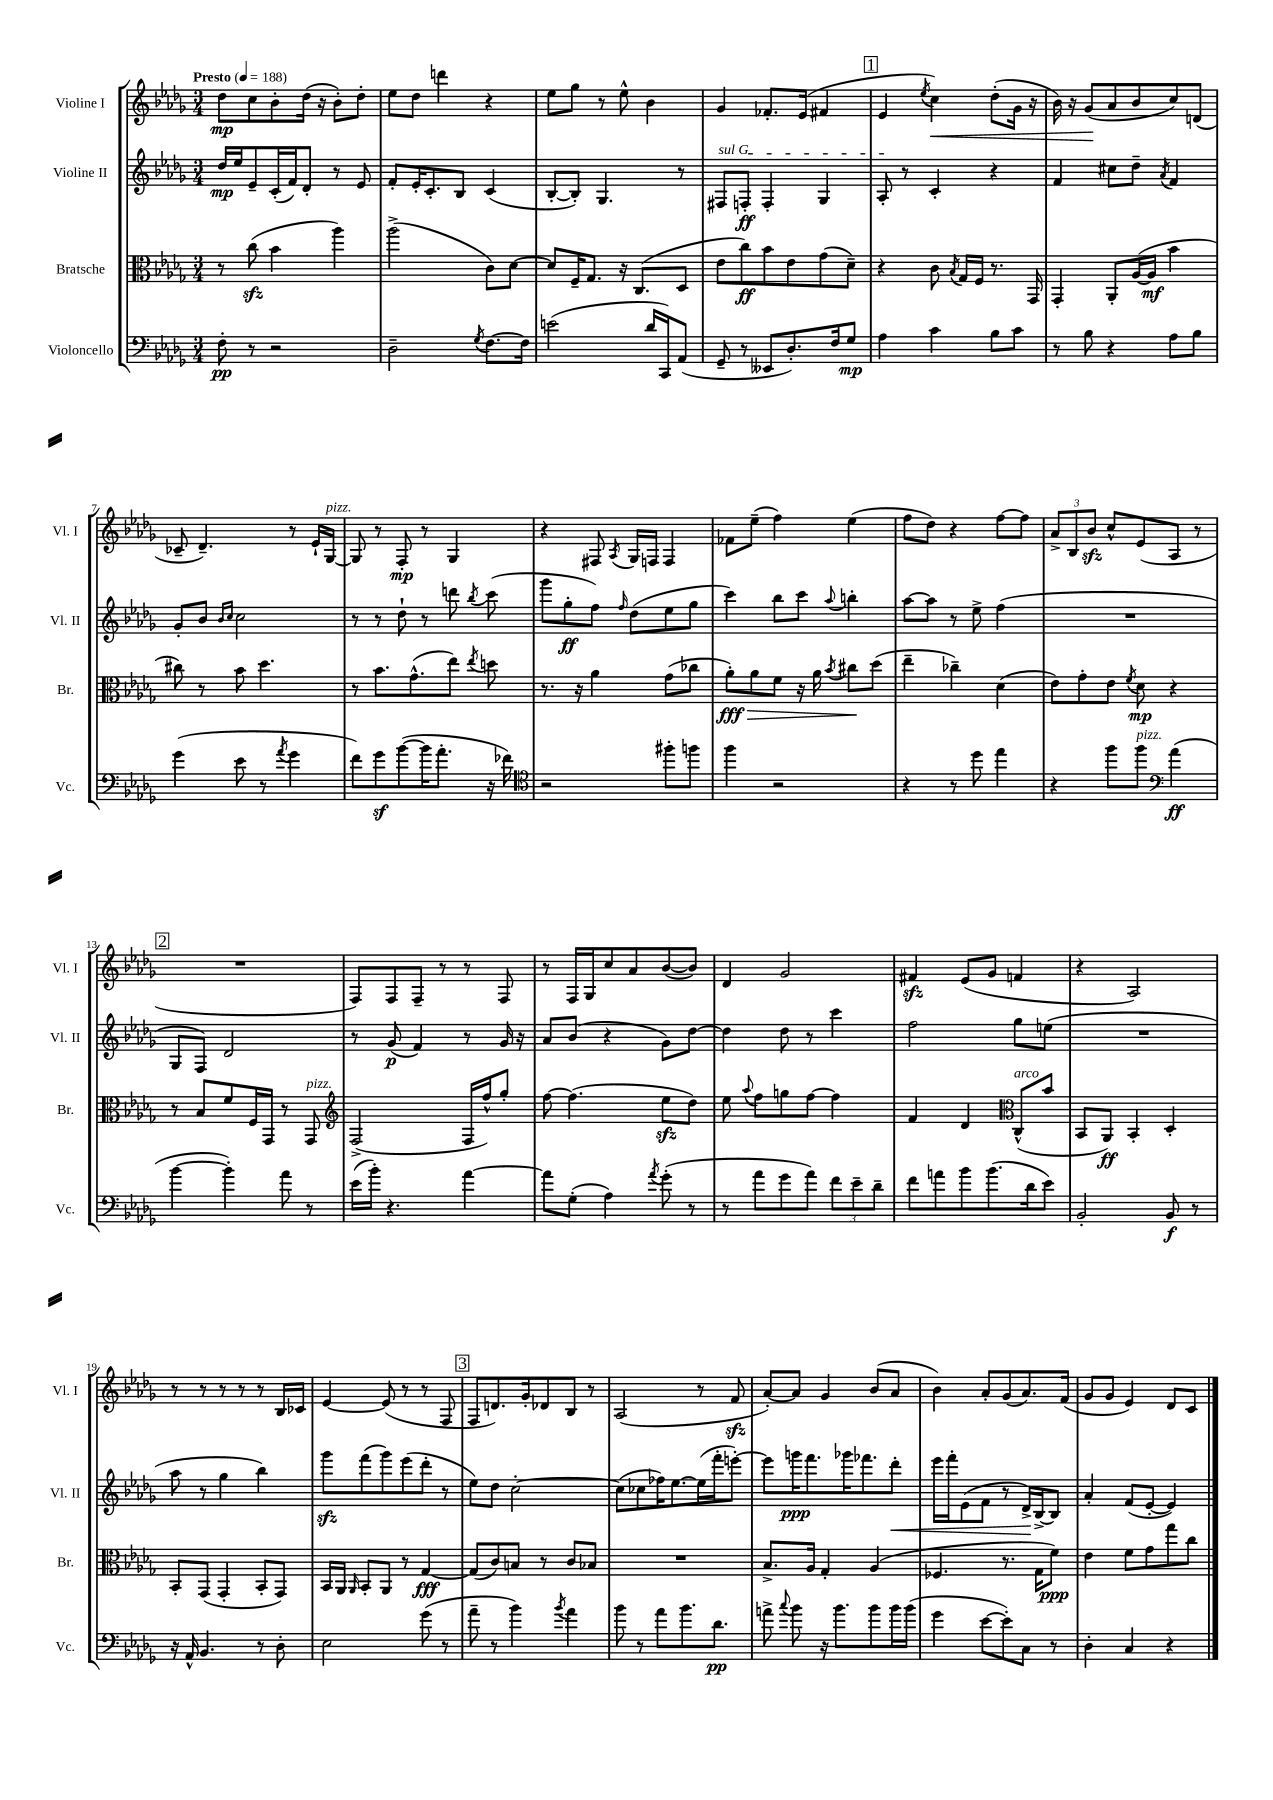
<<
\new StaffGroup <<
\new Staff = "s0" \with { instrumentName = "Violine I" shortInstrumentName = "Vl. I" } {
    \clef treble \key des \major \numericTimeSignature \time 3/4 \tempo "Presto" 4 = 188
    \autoBeamOff des''8[\mp c''8 bes'8-. des''16]( r16 bes'8[-.) des''8]-. |
    ees''8[ des''8] d'''4 r4 |
    ees''8[ ges''8] r8 ees''8-^ bes'4 |
    ges'4 fes'8.[-. ees'16]( fis'4 |
    \mark \markup { \box "1" } ees'4 \acciaccatura { ees''8 } c''4\<) des''8[-.( ges'16] r16 |
    bes'16) r16 ges'8[\!( aes'8 bes'8 c''8) d'8]( |
    ces'8-- des'4.--) r8 ees'16[-! ges16]~^\markup { \italic "pizz." } |
    ges8 r8 f8-.\mp r8 ges4 |
    r4 fis8 \acciaccatura { aes8 } ges16[ f16] f4 |
    fes'8[ ees''8]--( f''4) ees''4( |
    f''8[ des''8]) r4 f''8[~ f''8] |
    \tuplet 3/2 { aes'8[-> bes8 bes'8]\sfz } c''8[-^ ees'8( aes8] r8 |
    \mark \markup { \box "2" } R2. |
    f8[) f8 f8]-- r8 r8 f8 |
    r8 f16[ ges16 c''8 aes'8 bes'8~( bes'8]) |
    des'4 ges'2 |
    fis'4\sfz ees'8[( ges'8] f'4 |
    r4 aes2) |
    r8 r8 r8 r8 r8 bes16[ ces'16] |
    ees'4~ ees'8( r8 r8 f8 |
    \mark \markup { \box "3" } f8[ d'8.) ges'16-. des'8 bes8] r8 |
    aes2( r8 f'8\sfz |
    aes'8[~-.) aes'8] ges'4 bes'8[( aes'8] |
    bes'4) aes'8[-. ges'8( aes'8.) f'16]( |
    ges'8[ ges'8] ees'4) des'8[ c'8] \bar "|." |
}
\new Staff = "s1" \with { instrumentName = "Violine II" shortInstrumentName = "Vl. II" } {
    \clef treble \key des \major \numericTimeSignature \time 3/4
    \autoBeamOff des''16[\mp ees''16 ees'8-- c'16-.( f'16) des'8]-. r8 ees'8 |
    f'8[-. ees'16-. c'8.-. bes8] c'4( |
    bes8[~-. bes8]-.) ges4. r8 |
    \once \override TextSpanner.bound-details.left.text = \markup { \italic "sul G" } fis8[\startTextSpan f8]-.\ff f4-. ges4 |
    \mark \markup { \box "1" } aes8-.\stopTextSpan r8 c'4-. r4 |
    f'4 cis''8[ des''8]-- \acciaccatura { aes'8 } f'4 |
    ges'8[-. bes'8] \grace { bes'16[ c''16] } c''2 |
    r8 r8 des''8-! r8 d'''8 \acciaccatura { bes''8 } c'''8( |
    ges'''8[ ges''8-.\ff f''8]) \grace { f''16 } des''8[( ees''8 ges''8] |
    c'''4) bes''8[ c'''8] \appoggiatura { aes''8 } b''4-. |
    aes''8[~ aes''8] r8 ees''8-> f''4( |
    R2. |
    \mark \markup { \box "2" } ges8[ f8]) des'2 |
    r8 ges'8\p( f'4) r8 ges'16 r16 |
    aes'8[ bes'8]( r4 ges'8[) des''8]~ |
    des''4 des''8 r8 c'''4 |
    f''2 ges''8[ e''8]( |
    R2. |
    aes''8 r8 ges''4 bes''4) |
    ges'''8[\sfz f'''8( ges'''8) ees'''8( des'''8]-. r8 |
    \mark \markup { \box "3" } ees''8[) des''8] c''2~-. |
    c''8[( ces''8 fes''16) ees''8.~ ees''16( f'''16-. e'''8]~-.) |
    e'''8[ g'''16\ppp f'''8. ges'''16 fes'''8. des'''8]-.\< |
    ees'''16[ f'''16-. ees'8( f'8] r8 des'16[->\!) bes16~-> bes8] |
    aes'4-. f'8[( ees'8]~-. ees'4) \bar "|." |
}
\new Staff = "s2" \with { instrumentName = "Bratsche" shortInstrumentName = "Br." } {
    \clef alto \key des \major \numericTimeSignature \time 3/4
    \autoBeamOff r8 c''8\sfz( bes'4 aes''4) |
    aes''2->( c'8[) des'8]~ |
    des'8[ f16-- ges8.] r16 c8.[( des8] |
    ees'8[ c''8\ff) bes'8 ees'8 ges'8( des'8]--) |
    \mark \markup { \box "1" } r4 c'8 \acciaccatura { bes8 } ges16[ f16] r8. ges,16 |
    ges,4-. aes,8[-. aes16~( aes16]\mf bes'4 |
    cis''8) r8 bes'8 des''4. |
    r8 bes'8.[ ges'8.-^( ees''8]) \acciaccatura { ees''8 } d''8 |
    r8. r16 aes'4 ges'8[( ces''8] |
    aes'8[-.\fff\>) aes'8 f'8] r16 aes'16 \acciaccatura { bes'8 } cis''8[\! des''8]( |
    ees''4-- ces''4--) des'4( |
    ees'8[) ges'8-. ees'8] \acciaccatura { f'8 } des'8\mp r4 |
    \mark \markup { \box "2" } r8 bes8[ f'8 f16 ges,16] r8 ges,8^\markup { \italic "pizz." } |
    \clef treble f2->( f16[ f''16-^) ges''8]-. |
    f''8~ f''4.( ees''8[\sfz des''8]) |
    ees''8 \appoggiatura { aes''8 } f''8[ g''8 f''8]~ f''4 |
    f'4 des'4 \clef alto c8[-^^\markup { \italic "arco" }( bes'8] |
    bes,8[ aes,8]\ff) bes,4-. des4-. |
    bes,8[-. ges,8]( ges,4-. bes,8[-. ges,8]) |
    bes,16[ aes,16] \grace { aes,16 } bes,8[-. aes,8] r8 ges4~\fff |
    \mark \markup { \box "3" } ges8[( c'8) b8] r8 c'8[ bes8] |
    R2. |
    bes8.[-> aes16] ges4-. aes4( |
    fes4. r8. ges16[ f'8]\ppp) |
    ees'4 f'8[ ges'8 ges''8 c''8] \bar "|." |
}
\new Staff = "s3" \with { instrumentName = "Violoncello" shortInstrumentName = "Vc." } {
    \clef bass \key des \major \numericTimeSignature \time 3/4
    \autoBeamOff f8-.\pp r8 r2 |
    des2-- \acciaccatura { ges8 } f8.[~ f16] |
    e'2( des'16[ c,16) aes,8]( |
    ges,8-- r8 eeses,8[ des8.-.) f16 ges8]\mp |
    \mark \markup { \box "1" } aes4 c'4 bes8[ c'8] |
    r8 bes8 r4 aes8[ bes8] |
    ges'4( ees'8 r8 \acciaccatura { aes'8 } ges'4 |
    f'8[) ges'8\sf bes'8~( bes'16 aes'8.]-. r16 fes'16) |
    \clef tenor r2 fis''8[-. f''8] |
    f''4 r2 |
    r4 r8 des''8 ees''4 |
    r4 f''8[ f''8]^\markup { \italic "pizz." } \clef bass aes'4\ff( |
    \mark \markup { \box "2" } bes'4~ bes'4-.) aes'8 r8 |
    ees'16[( bes'16]-.) r4. aes'4~ |
    aes'8[ ges8]-.( aes4) \acciaccatura { aes'8 } ges'8-.( r8 |
    r8 aes'8[ ges'8 aes'8]) \tuplet 3/2 { f'8[ ees'8-- des'8]-- } |
    f'8[ a'8 bes'8 bes'8.( des'16 ees'8]) |
    bes,2-. bes,8\f r8 |
    r16 aes,16-^ bes,4. r8 des8-. |
    ees2 ges'8( r8 |
    \mark \markup { \box "3" } aes'8-- r8 bes'4) \acciaccatura { bes'8 } aes'4 |
    bes'8 r8 aes'8[ bes'8. des'8.]\pp |
    a'8-> \appoggiatura { c''8 } bes'8 r16 bes'8.[ bes'8 bes'16 bes'16]( |
    ges'4 ees'8[~ ees'8-.) c8] r8 |
    des4-. c4 r4 \bar "|." |
}
>>
>>
